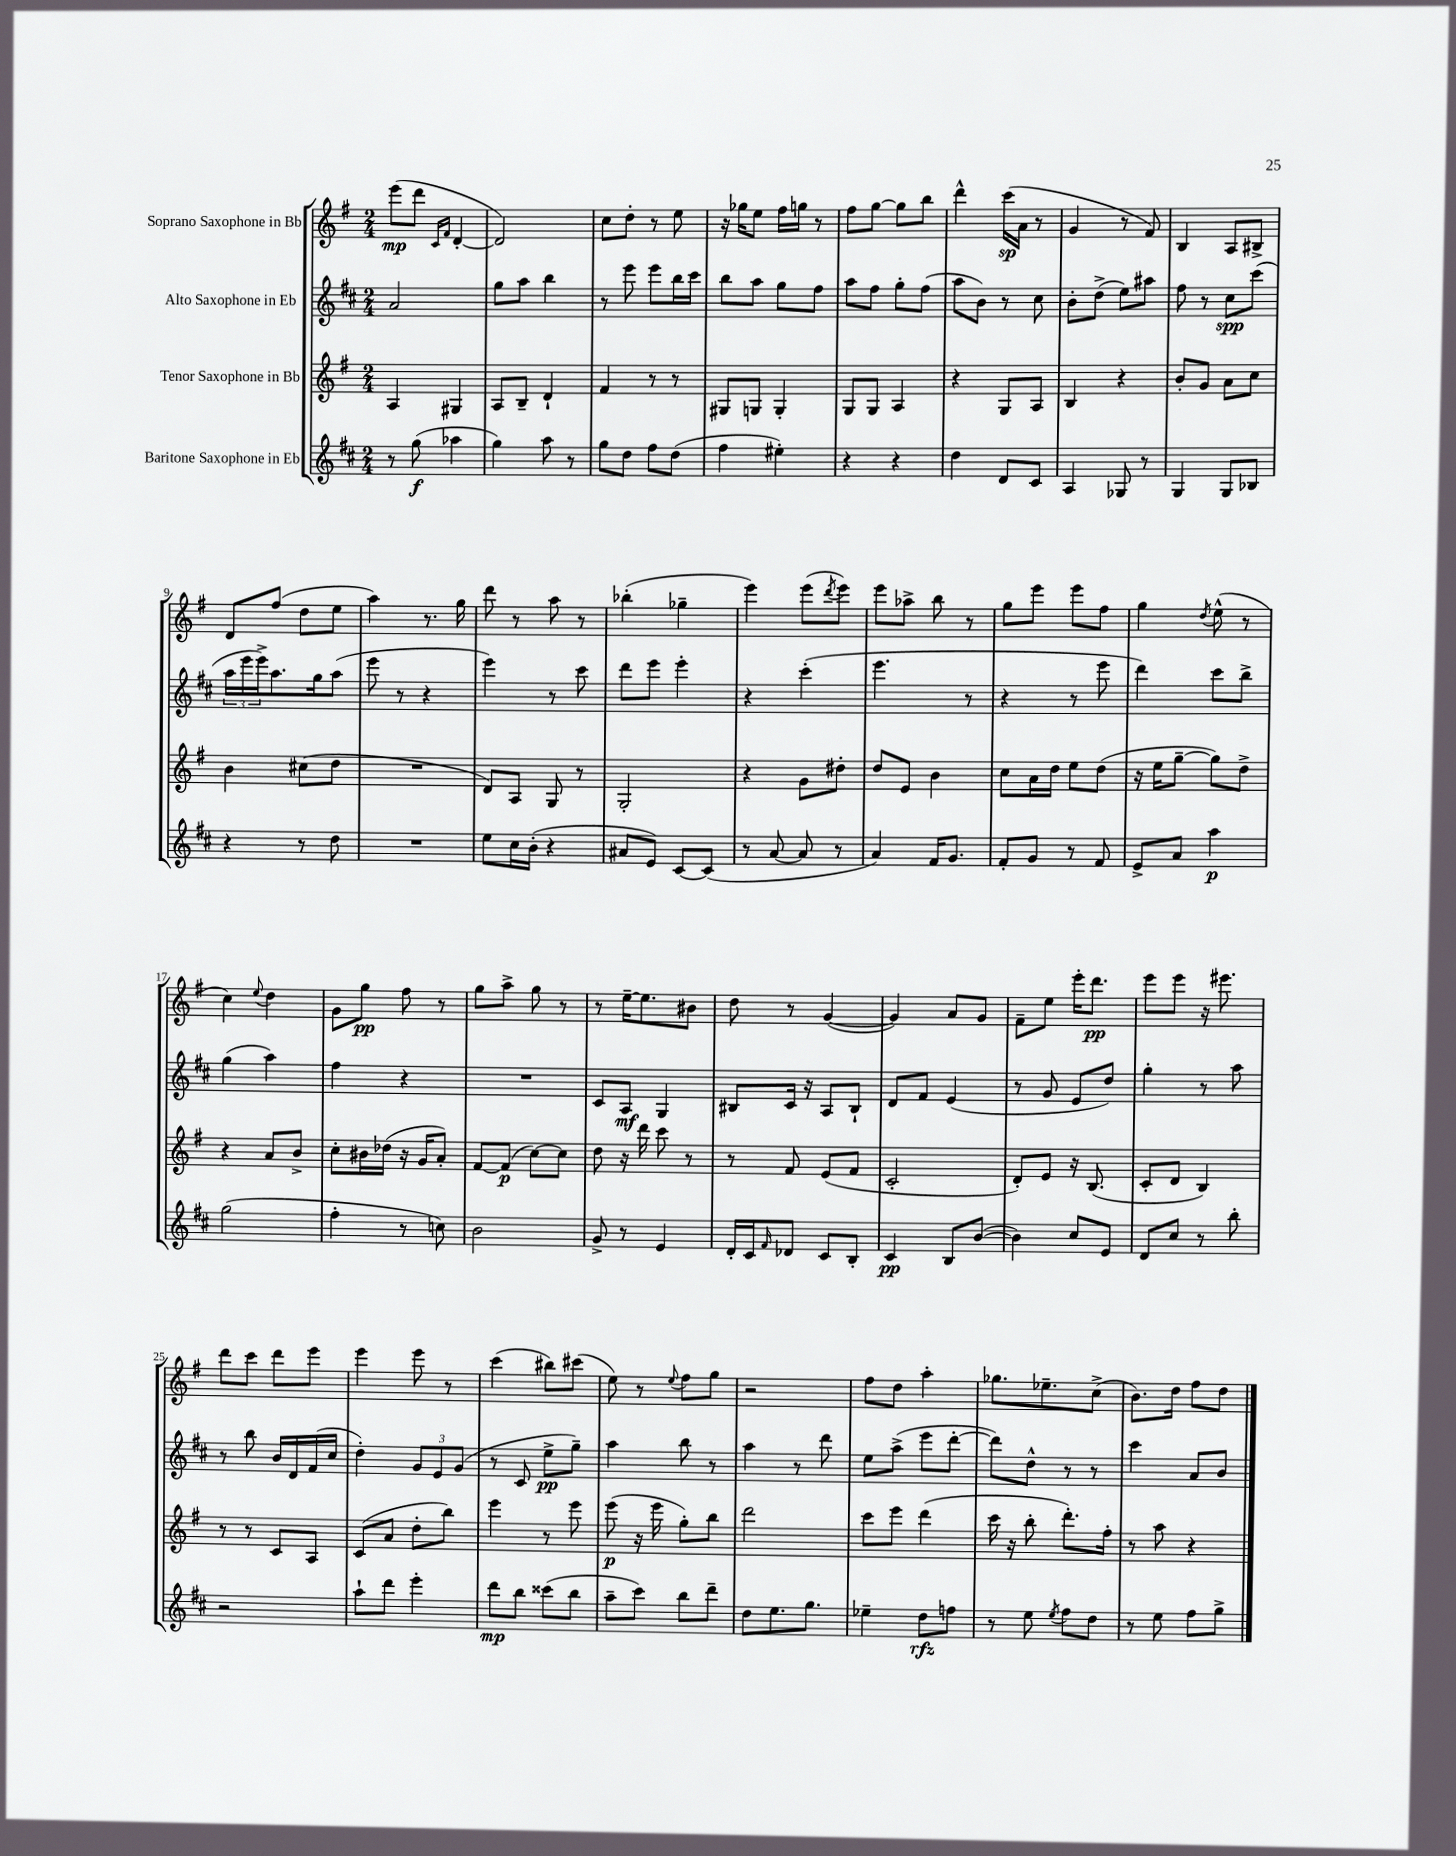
<<
\new StaffGroup <<
\new Staff = "s0" \with { instrumentName = "Soprano Saxophone in Bb" } {
    \clef treble \key g \major \numericTimeSignature \time 2/4
    e'''8\mp( d'''8 \grace { c'16 fis'16 } d'4~-. |
    d'2) |
    c''8 d''8-. r8 e''8 |
    r16 ges''16 e''8 fis''16 g''16 r8 |
    fis''8 g''8~ g''8 b''8 |
    d'''4-^ c'''16\sp( a'16 r8 |
    g'4 r8 fis'8) |
    b4 a8 bis8-> |
    d'8 fis''8( d''8 e''8 |
    a''4) r8. g''16 |
    d'''8 r8 a''8 r8 |
    bes''4-.( ges''4-- |
    e'''4) e'''8( \acciaccatura { d'''8 } e'''8) |
    e'''8 aes''8-> b''8 r8 |
    g''8 e'''8 e'''8 fis''8 |
    g''4 \acciaccatura { d''8 } e''8-^( r8 |
    c''4) \appoggiatura { e''8 } d''4 |
    g'8 g''8\pp fis''8 r8 |
    g''8 a''8-> g''8 r8 |
    r8 e''16~-- e''8. bis'8 |
    d''8 r8 g'4~( |
    g'4) a'8 g'8 |
    fis'8-- e''8 e'''16-. d'''8.\pp |
    e'''8 e'''8 r16 eis'''8. |
    d'''8 c'''8 d'''8 e'''8 |
    e'''4 e'''8 r8 |
    c'''4( bis''8) cis'''8( |
    e''8) r8 \appoggiatura { e''8 } fis''8 g''8 |
    r2 |
    fis''8 d''8 a''4-. |
    ges''8. ees''8.-- c''8->( |
    b'8.) d''16 fis''8 d''8 \bar "|." |
}
\new Staff = "s1" \with { instrumentName = "Alto Saxophone in Eb" } {
    \clef treble \key d \major \numericTimeSignature \time 2/4
    a'2 |
    g''8 a''8 b''4 |
    r8 e'''8 e'''8 b''16 cis'''16 |
    b''8 a''8 g''8 fis''8 |
    a''8 fis''8 g''8-. fis''8( |
    a''8 b'8) r8 cis''8 |
    b'8-. d''8->( e''8) ais''8 |
    fis''8 r8 cis''8\spp cis'''8( |
    \tuplet 3/2 { a''16 e'''16 e'''16->) } a''8. g''16 a''8( |
    e'''8 r8 r4 |
    e'''4) r8 cis'''8 |
    d'''8 e'''8 e'''4-. |
    r4 cis'''4-.( |
    e'''4. r8 |
    r4 r8 e'''8 |
    d'''4) cis'''8 b''8-> |
    g''4( a''4) |
    fis''4 r4 |
    R2 |
    cis'8 a8\mf g4 |
    bis8 cis'16 r16 a8 bis8-! |
    d'8 fis'8 e'4( |
    r8 g'8 e'8 d''8) |
    g''4-. r8 a''8 |
    r8 b''8 b'16 d'16 fis'16( cis''16 |
    d''4-.) \tuplet 3/2 { g'8 e'8 g'8( } |
    r8 cis'8 e''8->\pp g''8--) |
    a''4 b''8 r8 |
    a''4 r8 d'''8 |
    e''8 a''8->( e'''8 d'''8~-. |
    d'''8) d''8-^ r8 r8 |
    cis'''4 a'8 b'8 \bar "|." |
}
\new Staff = "s2" \with { instrumentName = "Tenor Saxophone in Bb" } {
    \clef treble \key g \major \numericTimeSignature \time 2/4
    a4 gis4 |
    a8 b8-- d'4-! |
    fis'4 r8 r8 |
    gis8 g8 g4-. |
    g8 g8 a4 |
    r4 g8 a8 |
    b4 r4 |
    b'8-. g'8 a'8 c''8 |
    b'4 cis''8( d''8 |
    R2 |
    d'8) a8 g8 r8 |
    g2-. |
    r4 g'8 dis''8-. |
    d''8 e'8 b'4 |
    c''8 a'16 d''16 e''8 d''8( |
    r16 e''16 g''8~-- g''8) d''8-> |
    r4 a'8 b'8-> |
    c''8-. bis'16 des''16( r16 g'16 a'8-.) |
    fis'8~ fis'8\p( c''8~) c''8 |
    d''8 r16 d'''16 c'''8 r8 |
    r8 fis'8 e'8( fis'8 |
    c'2-. |
    d'8-.) e'8 r16 b8.( |
    c'8-. d'8 b4) |
    r8 r8 c'8 a8 |
    c'8( a'8 d''8-. b''8) |
    e'''4 r8 e'''8 |
    e'''8\p( r16 e'''16 g''8-.) b''8 |
    d'''2 |
    c'''8 e'''8 d'''4( |
    c'''16 r16 b''8-. d'''8.-.) fis''16-. |
    r8 a''8 r4 \bar "|." |
}
\new Staff = "s3" \with { instrumentName = "Baritone Saxophone in Eb" } {
    \clef treble \key d \major \numericTimeSignature \time 2/4
    r8 g''8\f( aes''4 |
    g''4) a''8 r8 |
    g''8 d''8 fis''8 d''8( |
    fis''4 eis''4-.) |
    r4 r4 |
    d''4 d'8 cis'8 |
    a4 ges8 r8 |
    g4 g8 bes8 |
    r4 r8 d''8 |
    R2 |
    e''8 cis''16 b'16-.( r4 |
    ais'8 e'8) cis'8~ cis'8( |
    r8 a'8~ a'8 r8 |
    a'4) fis'16 g'8. |
    fis'8-. g'8 r8 fis'8 |
    e'8-> a'8 a''4\p |
    g''2( |
    fis''4-. r8 c''8) |
    b'2 |
    g'8-> r8 e'4 |
    d'16-. cis'16 \grace { fis'16 } des'8 cis'8 b8-. |
    cis'4\pp b8 b'8~( |
    b'4) cis''8 e'8 |
    d'8 cis''8 r8 b''8-. |
    r2 |
    a''8-! d'''8 e'''4-. |
    d'''8\mp b''8 cisis'''8( b''8 |
    a''8-- cis'''8) b''8 d'''8-- |
    d''8 e''8. g''8. |
    ees''4-- d''8\rfz f''8 |
    r8 e''8 \acciaccatura { e''8 } fis''8 d''8 |
    r8 e''8 fis''8 g''8-> \bar "|." |
}
>>
>>
